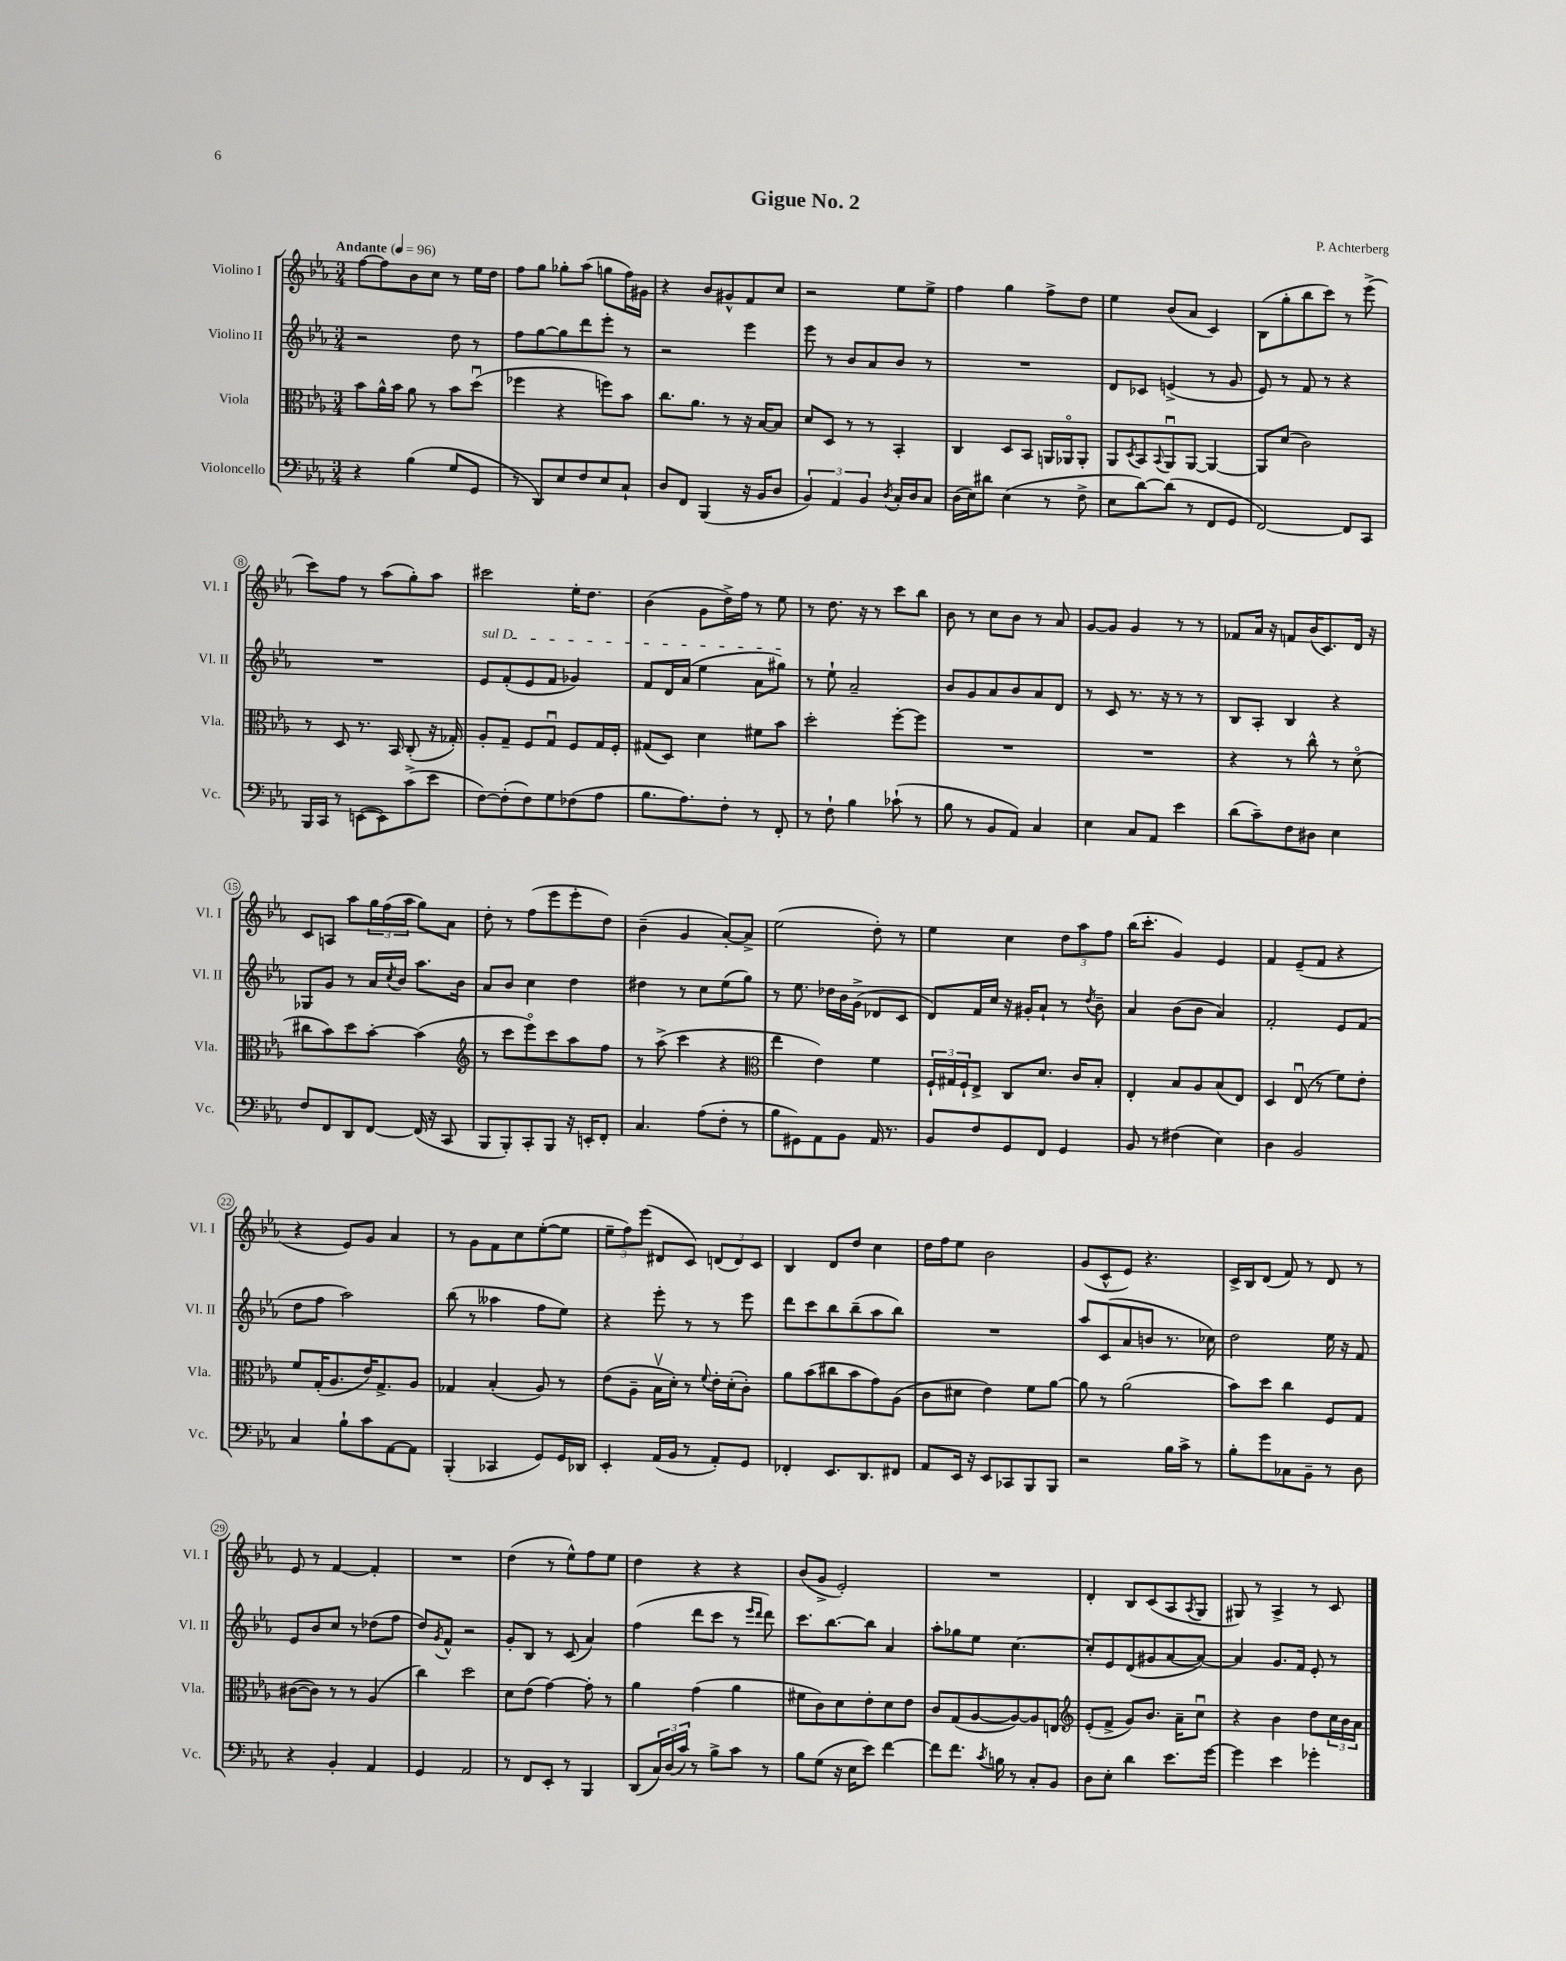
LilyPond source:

\header { title = "Gigue No. 2" composer = "P. Achterberg" }
<<
\new StaffGroup <<
\new Staff = "s0" \with { instrumentName = "Violino I" shortInstrumentName = "Vl. I" } {
    \clef treble \key ees \major \numericTimeSignature \time 3/4 \tempo "Andante" 4 = 96
    f''8~ f''8 bes'8 c''8 r8 ees''16 d''16 |
    f''8 g''8 ges''8-. aes''8( g''8 f''16) gis'16 |
    r4 bes'8 gis'8-^ f'8 c''8 |
    r2 ees''8 ees''8-> |
    f''4 g''4 f''8-> d''8 |
    ees''4 bes'8( aes'8 c'4) |
    bes8( g''8-. bes''8 c'''8) r8 ees'''8->( |
    c'''8) f''8 r8 aes''8( g''8-.) aes''8 |
    cis'''2 ees''16-. d''8. |
    bes'4( g'8 d''16->) f''16 r8 ees''8 |
    r8 d''8. r16 r8 c'''8 bes''8 |
    bes'8 r8 c''8 bes'8 r8 aes'8 |
    g'8~ g'8 g'4 r8 r8 |
    fes'8 aes'16 r16 f'8 bes'16( c'8.) d'16 r16 |
    c'8 a8 aes''8 \tuplet 3/2 { g''16 f''16( aes''16 } g''8) aes'8 |
    d''8-. r8 f''8( ees'''8 ees'''8-. d''8) |
    bes'4--( g'4 aes'8~-.) aes'8-> |
    ees''2( d''8-.) r8 |
    ees''4 c''4 \tuplet 3/2 { d''8 aes''8 f''8 } |
    bes''16( c'''8.-. g'4) ees'4 |
    f'4 ees'8--( f'8 r4 |
    r4 ees'8) g'8 aes'4 |
    r8 g'8 f'8 c''8 ees''8~-.( ees''8 |
    \tuplet 3/2 { ees''8-- f''8) ees'''8( } dis'8 c'8) \tuplet 3/2 { d'8( d'8) c'8 } |
    bes4 d'8 d''8 c''4 |
    d''16 f''16 ees''8 bes'2 |
    g'8( c'8-^ ees'8) r4. |
    c'16-> bes16 d'8( f'8) r8 d'8 r8 |
    ees'8 r8 f'4~ f'4-. |
    R2. |
    d''4( r8 ees''8-^) f''8 ees''8 |
    d''4 r4 r4 |
    bes'8( g'8-> ees'2-.) |
    R2. |
    d'4-. bes8 c'8( aes8 \acciaccatura { aes8 } g8 |
    gis8) r8 aes4-> r8 c'8 \bar "|." |
}
\new Staff = "s1" \with { instrumentName = "Violino II" shortInstrumentName = "Vl. II" } {
    \clef treble \key ees \major \numericTimeSignature \time 3/4
    r2 d''8 r8 |
    f''8 g''8~ g''8 d'''8 ees'''8-. r8 |
    r2 ees'''4 |
    ees'''8 r8 bes'8 aes'8 bes'8 r8 |
    R2. |
    d'8 ces'8 e'4->( r8 g'8 |
    ees'8) r8 f'8 r8 r4 |
    R2. |
    \once \override TextSpanner.bound-details.left.text = \markup { \italic "sul D" } ees'8\startTextSpan f'8-.( ees'8 f'8 ges'4) |
    f'8 d'16 aes'16( ees''4 aes'8 gis''8\stopTextSpan) |
    r8 ees''8-! aes'2-- |
    bes'8 g'8 aes'8 bes'8 aes'8 d'8 |
    r8 c'8 r8. r16 r8 r8 |
    bes8 aes8-. bes4 r4 |
    ges8 g'8 r8 aes'16 \acciaccatura { c''8 } bes'16 aes''8. bes'16 |
    aes'8 bes'8 c''4 d''4 |
    dis''4 r8 c''8 ees''8( g''8) |
    r8 ees''8. des''16 bes'16 g'16->( des'8 c'8 |
    d'8) f'16 c''16 r16 gis'16-. aes'8-! r8 \acciaccatura { d''8 } bes'8-- |
    aes'4 bes'8( bes'8 aes'4) |
    f'2-. ees'8 f'8( |
    d''8 f''8 aes''2) |
    bes''8( r8 aeses''4 f''8 ees''8) |
    r4 ees'''8-. r8 r8 ees'''8 |
    d'''8 c'''8 bes''8 bes''8--( aes''8 bes''8) |
    R2. |
    aes''8 c'8( aes'8 b'8 r8. ces''16) |
    d''2 ees''16 r16 f'8 |
    ees'8 bes'8 c''8 r8 des''8( f''8 |
    d''8) \acciaccatura { g'8 } f'8-^ r2 |
    g'8-. bes8 r8 c'8( aes'4) |
    f''4( d'''8 c'''8 r8 \grace { ees'''16 d'''16 } d'''8) |
    c'''8. bes''8.~ bes''8 aes'4 |
    aes''8-. ges''8 ees''8 c''4.~ |
    c''8-. ees'8 d'8( gis'8 aes'8~ aes'8~) |
    aes'4 g'8. f'16 ees'8-. r8 \bar "|." |
}
\new Staff = "s2" \with { instrumentName = "Viola" shortInstrumentName = "Vla." } {
    \clef alto \key ees \major \numericTimeSignature \time 3/4
    bes'8 aes'16-^ bes'16 aes'8 r8 bes'8 d''8\downbow( |
    fes''4 r4 f''8) bes'8 |
    c''8. aes'8. r8 r16 bes16~ bes8 |
    d'8 d8 r8 r8 bes,4-. |
    c4 d8 bes,8 a,16 aes,16\flageolet aes,8-. |
    aes,8 \acciaccatura { d8 } bes,8 \appoggiatura { bes,8 } aes,8\downbow aes,8~ aes,4~ |
    aes,8 d'8( c'2) |
    r8 d8 r8. bes,16 c8-.( r16 ges16-.) |
    aes8-. g8-- f8 g8\downbow f8 g16 f16-. |
    gis8( d8) d'4 fis'8 bes'8 |
    d''2-. f''8~-. f''8 |
    R2. |
    R2. |
    r4 r8 c''8-^ r8 d'8\flageolet( |
    cis''8 bes'8) d''8 bes'8~-. bes'4( |
    \clef treble r8 c'''8 ees'''8\flageolet) c'''8 aes''8 f''8 |
    r8 aes''8->( c'''4 r4 |
    \clef alto ees''4 ees'4) f'4 |
    \tuplet 3/2 { f16-! gis16 f16-! } ees8-> c8 d'8. c'16 bes8-. |
    ees4-. bes8 aes8 bes8( ees8) |
    d4 ees8\downbow( r8 f'8) ees'8-. |
    f'8 g16-.( aes8. ees'16) g8.-> aes8 |
    ges4 bes4-.( aes8) r8 |
    ees'8( aes8-- bes16\upbow d'16-.) r8 \appoggiatura { f'8 } ees'16-. d'16-.( c'8-.) |
    aes'8 bes'8( cis''8 bes'8 g'8) aes8( |
    c'8 dis'8 ees'4) f'8 aes'8~ |
    aes'8 r8 aes'2( |
    bes'8) d''8 c''4 f8 g8 |
    cis'8~( cis'8) r8 r8 aes4( |
    c''4) d''2 |
    d'8 ees'8( g'4~) g'8-. r8 |
    aes'4 g'4( aes'4 |
    fis'8 c'8) d'8 ees'8-. d'8 ees'8 |
    c'8 g8( aes8~ aes8~) aes8 e8 |
    \clef treble ees'8-.( f'8-> g'8) bes'8. aes'16-- c''8\downbow |
    r4 bes'4 d''8 \tuplet 3/2 { c''16 bes'16 aes'16 } \bar "|." |
}
\new Staff = "s3" \with { instrumentName = "Violoncello" shortInstrumentName = "Vc." } {
    \clef bass \key ees \major \numericTimeSignature \time 3/4
    r4 bes4( g8 g,8 |
    r8 d,8) ees8 f8 ees8 c8-! |
    d8 f,8 bes,,4( r16 bes,16 d8 |
    \tuplet 3/2 { bes,4) aes,4 bes,4 } \acciaccatura { d8 } c16-. d16 c8 |
    d16( ees16) dis'8 ees4( r8 f8-> |
    ees8 d'8~) d'8( r8 f,8 g,8 |
    f,2~) f,8 c,8 |
    bes,,16 c,16 r8 e,8~( e,8) c'8->( ees'8 |
    f8~) f8-.( f8) g8 fes8( aes8 |
    bes8. aes8.) f8-. r8 f,8-. |
    r8 f8-! bes4 ces'8-!( r8 |
    bes8 r8 bes,8 aes,8) c4 |
    ees4 c8 aes,8 ees'4 |
    d'8( c'8--) f8 dis8 ees4 |
    f8 f,8 d,8 f,8~ f,16( r16 c,8 |
    bes,,8 bes,,8-.) c,8-. bes,,8 r16 e,16-. f,8-. |
    c4. aes8( f8-. r8 |
    bes8 gis,8) aes,8 bes,8 aes,16 r8. |
    bes,8 f8 g,8 f,8 g,4 |
    bes,8 r8 fis4( ees4) |
    d4 bes,2 |
    c4 bes8-! c'8 aes,8~ aes,8 |
    bes,,4-.( ces,4 g,8) g,16 des,16 |
    ees,4-. aes,16( bes,16 r8 aes,8-.) g,8 |
    fes,4-. ees,8. d,8. fis,8 |
    aes,8 ees,16 r16 ees,8 ces,8 bes,,8 bes,,8 |
    r2 bes16 c'16-> r8 |
    bes8-. g'8 ces8 bes,8-- r8 d8 |
    r4 bes,4-. aes,4 |
    g,4 aes,2 |
    r8 f,8 ees,8-. r8 bes,,4 |
    d,8( \tuplet 3/2 { c16) d16( c'16) } r8 bes8-> c'8 r8 |
    bes8 g8( r16 ees16 ees'8) f'4~ |
    f'8 f'8. \acciaccatura { c'8 } b16 r8 c8-. bes,8 |
    d8 ees8-. d'4 ees'8. g'16~ |
    g'4 ees'4 ges'4-. \bar "|." |
}
>>
>>
\layout { \context { \Score \override BarNumber.stencil = #(make-stencil-circler 0.1 0.3 ly:text-interface::print) } }
